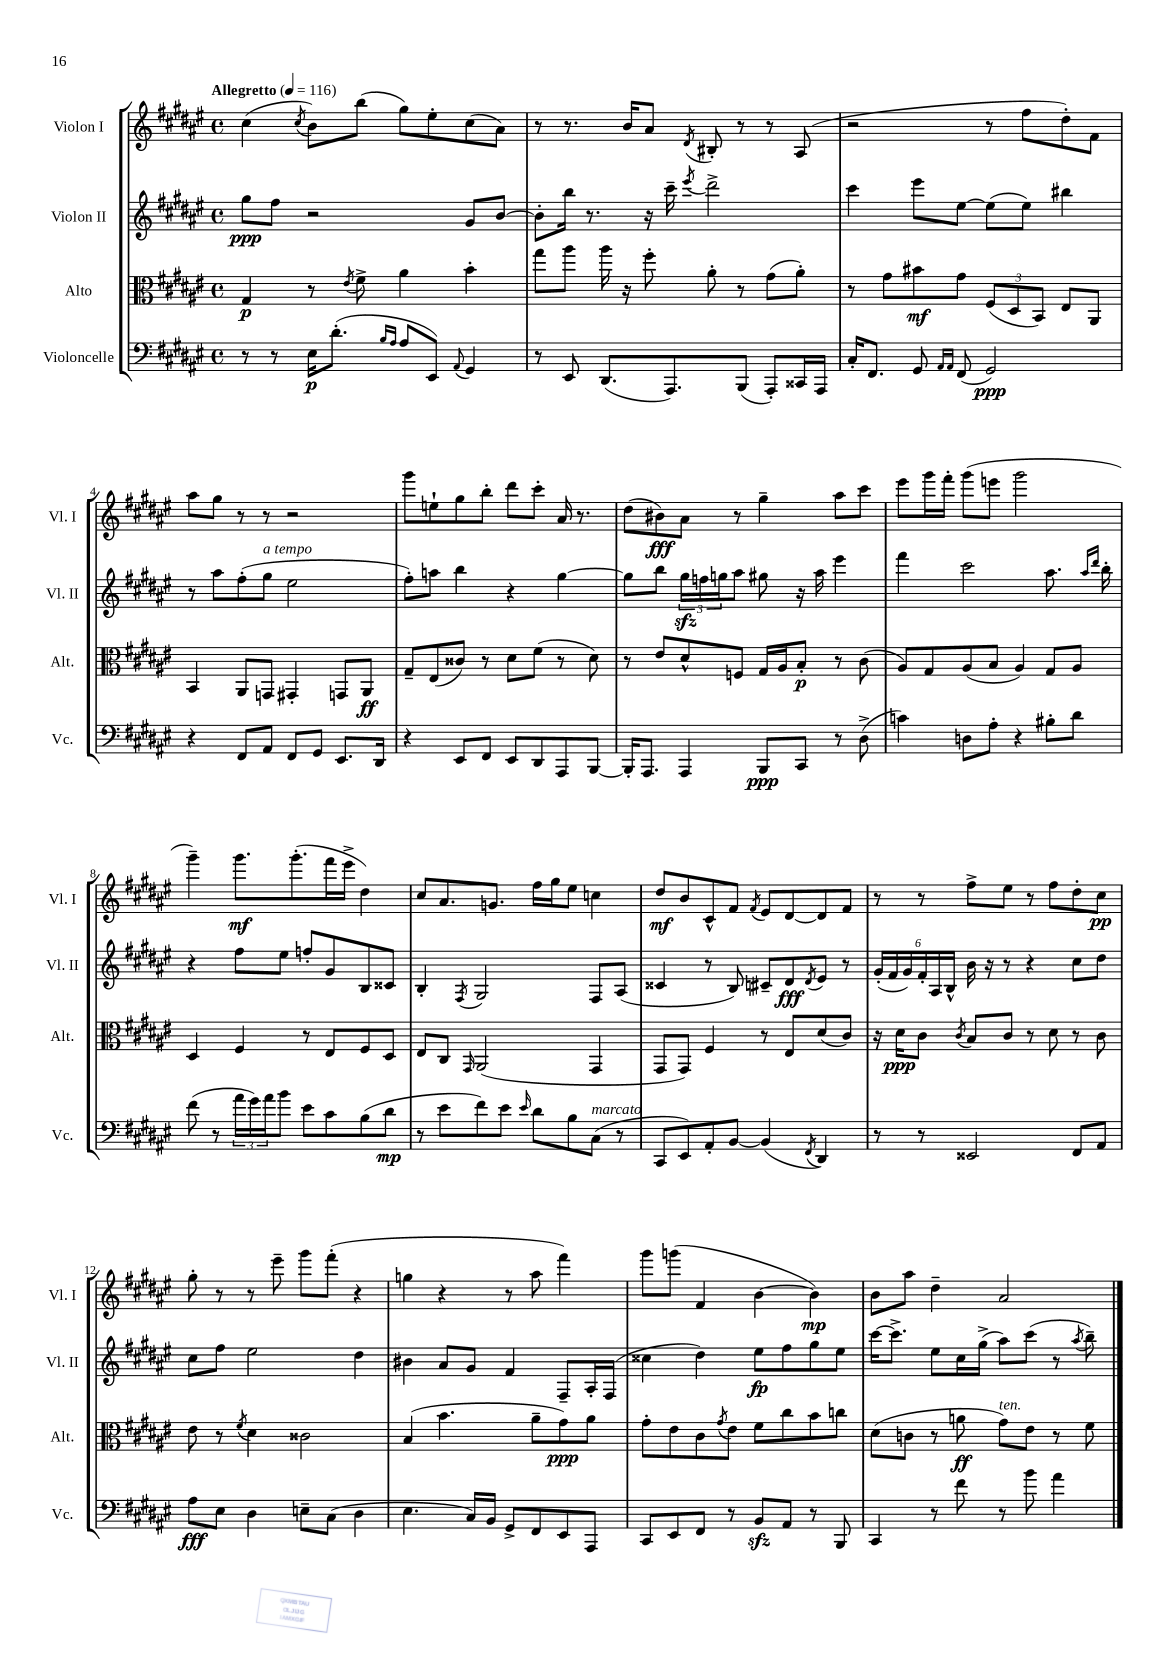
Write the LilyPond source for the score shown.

<<
\new StaffGroup <<
\new Staff = "s0" \with { instrumentName = "Violon I" shortInstrumentName = "Vl. I" } {
    \clef treble \key fis \major \defaultTimeSignature \time 4/4 \tempo "Allegretto" 4 = 116
    cis''4( \acciaccatura { cis''8 } b'8) b''8( gis''8) eis''8-. cis''8( ais'8) |
    r8 r8. b'16 ais'8 \acciaccatura { dis'8 } bis8-. r8 r8 ais8( |
    r2 r8 fis''8 dis''8-.) fis'8 |
    ais''8 gis''8 r8 r8 r2 |
    gis'''8 e''8-! gis''8 b''8-. dis'''8 cis'''8-. ais'16 r8. |
    dis''8( bis'8\fff) ais'8 r8 gis''4-- ais''8 cis'''8 |
    eis'''8 gis'''16 fis'''16-. gis'''8( e'''8 gis'''2 |
    gis'''4--) gis'''8.\mf gis'''8.-.( fis'''16 eis'''16-> dis''4) |
    cis''8 ais'8. g'8. fis''16 gis''16 eis''8 c''4 |
    dis''8\mf b'8 cis'8-^ fis'8 \acciaccatura { fis'8 } eis'8 dis'8~ dis'8 fis'8 |
    r8 r8 fis''8-> eis''8 r8 fis''8 dis''8-. cis''8\pp |
    gis''8-. r8 r8 eis'''8-- gis'''8 fis'''8-.( r4 |
    g''4 r4 r8 ais''8 fis'''4) |
    gis'''8 g'''8( fis'4 b'4~ b'4\mp) |
    b'8 ais''8 dis''4-- ais'2 \bar "|." |
}
\new Staff = "s1" \with { instrumentName = "Violon II" shortInstrumentName = "Vl. II" } {
    \clef treble \key fis \major \defaultTimeSignature \time 4/4
    gis''8\ppp fis''8 r2 gis'8 b'8~ |
    b'8-. b''16 r8. r16 cis'''16-- \acciaccatura { eis'''8 } dis'''2-> |
    cis'''4 eis'''8 eis''8~ eis''8( eis''8) bis''4 |
    r8 ais''8 fis''8-.( gis''8^\markup { \italic "a tempo" } eis''2 |
    fis''8-.) a''8 b''4 r4 gis''4~ |
    gis''8 b''8 \tuplet 3/2 { gis''16\sfz f''16 g''16 } ais''8 gis''8 r16 ais''16 eis'''4 |
    fis'''4 cis'''2 ais''8. \grace { ais''16 dis'''16 } b''16-. |
    r4 fis''8 eis''8 f''8-. gis'8 b8 cisis'8 |
    b4-. \acciaccatura { fis8 } gis2 fis8 ais8( |
    cisis'4 r8 b8) cis'8-- dis'8\fff \acciaccatura { dis'8 } eis'8 r8 |
    \tuplet 6/4 { gis'16-.( fis'16 gis'16) fis'16-. ais16 b16-^ } b'16 r16 r8 r4 cis''8 dis''8 |
    cis''8 fis''8 eis''2 dis''4 |
    bis'4 ais'8 gis'8 fis'4 fis8-- ais16-. fis16( |
    cisis''4 dis''4) eis''8\fp fis''8 gis''8 eis''8 |
    cis'''16~ cis'''8.-> eis''8 cis''16 gis''16->( ais''8) cis'''8( r8 \acciaccatura { ais''8 } b''8--) \bar "|." |
}
\new Staff = "s2" \with { instrumentName = "Alto" shortInstrumentName = "Alt." } {
    \clef alto \key fis \major \defaultTimeSignature \time 4/4
    gis4\p r8 \acciaccatura { eis'8 } fis'8-> ais'4 b'4-. |
    gis''8 ais''8 ais''16 r16 fis''8-. ais'8-. r8 gis'8( ais'8-.) |
    r8 gis'8 bis'8\mf gis'8 \tuplet 3/2 { fis8( dis8 b,8) } eis8 ais,8 |
    b,4 ais,8 g,8 gis,4-. g,8 ais,8\ff |
    gis8-- eis8( cisis'8) r8 dis'8 fis'8( r8 dis'8) |
    r8 eis'8 dis'8-^ f8 gis16 ais16 b8-.\p r8 cis'8( |
    ais8) gis8 ais8( b8 ais4) gis8 ais8 |
    dis4 fis4 r8 eis8 fis8 dis8 |
    eis8 cis8 \grace { gis,16 } ais,2( gis,4 |
    gis,8 gis,8) fis4 r8 eis8 dis'8( cis'8) |
    r16 dis'16\ppp cis'8 \acciaccatura { cis'8 } b8 cis'8 r8 dis'8 r8 cis'8 |
    eis'8 r8 \acciaccatura { fis'8 } dis'4 cisis'2 |
    b4( b'4. ais'8-- gis'8\ppp) ais'8 |
    gis'8-. eis'8 cis'8 \acciaccatura { gis'8 } eis'8 fis'8 cis''8 b'8 c''8 |
    dis'8( c'8 r8 a'8\ff gis'8^\markup { \italic "ten." }) eis'8 r8 fis'8 \bar "|." |
}
\new Staff = "s3" \with { instrumentName = "Violoncelle" shortInstrumentName = "Vc." } {
    \clef bass \key fis \major \defaultTimeSignature \time 4/4
    r8 r8 eis16\p dis'8.-.( \grace { b16 ais16 } ais8 eis,8) \appoggiatura { ais,8 } gis,4 |
    r8 eis,8 dis,8.( ais,,8.) b,,8( ais,,8-.) cisis,16 ais,,16 |
    cis16-. fis,8. gis,8 \grace { ais,16 ais,16 } fis,8( gis,2\ppp) |
    r4 fis,8 ais,8 fis,8 gis,8 eis,8. dis,16 |
    r4 eis,8 fis,8 eis,8 dis,8 ais,,8 b,,8~ |
    b,,16-. ais,,8. ais,,4 b,,8\ppp cis,8 r8 dis8->( |
    c'4) d8 ais8-. r4 bis8-. dis'8 |
    fis'8( r8 \tuplet 3/2 { ais'16 gis'16) ais'16 } b'8 eis'8 cis'8 b8( dis'8\mp |
    r8 eis'8 fis'8) eis'8 \grace { eis'16 } dis'8 b8 cis8^\markup { \italic "marcato" }( r8 |
    cis,8 eis,8) ais,8-. b,8~ b,4( \acciaccatura { fis,8 } dis,4) |
    r8 r8 eisis,2 fis,8 ais,8 |
    ais8\fff eis8 dis4 e8-- cis8( dis4 |
    eis4. cis16) b,16 gis,8-> fis,8 eis,8 ais,,8 |
    cis,8 eis,8 fis,8 r8 b,8\sfz ais,8 r8 b,,8 |
    cis,4 r8 fis'8 r8 b'8 ais'4 \bar "|." |
}
>>
>>
